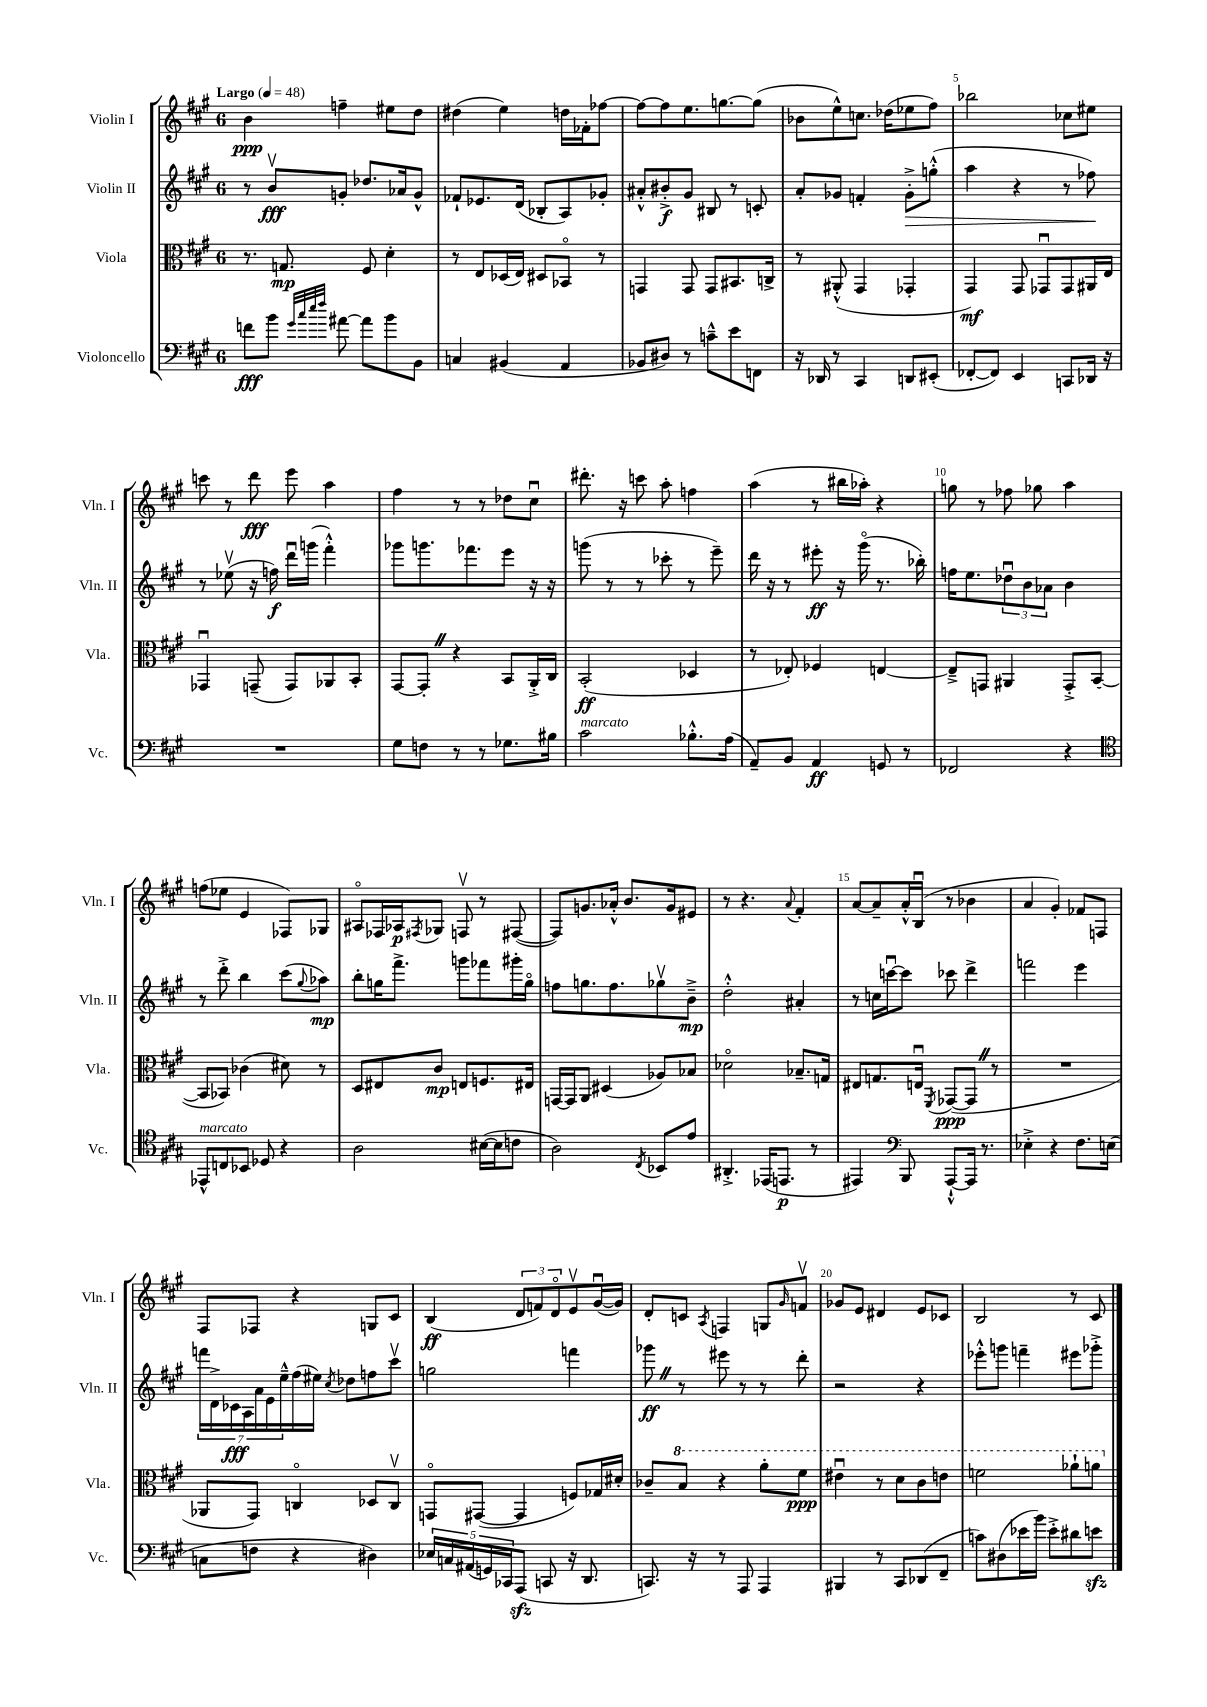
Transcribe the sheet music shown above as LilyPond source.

<<
\new StaffGroup <<
\new Staff = "s0" \with { instrumentName = "Violin I" shortInstrumentName = "Vln. I" } {
    \clef treble \key a \major \once \override Staff.TimeSignature.style = #'single-digit \time 6/8 \tempo "Largo" 4 = 48
    b'4\ppp f''4-- eis''8 d''8 |
    dis''4( e''4) d''16 fes'16-. fes''8~ |
    fes''8~ fes''8 e''8. g''8.~ g''8( |
    bes'8 e''8-^) c''8. des''16( ees''8 fis''8) |
    bes''2 ces''8 eis''8 |
    c'''8 r8 d'''8\fff e'''8 a''4 |
    fis''4 r8 r8 des''8 cis''8\downbow |
    dis'''8.-. r16 c'''8 a''8-. f''4 |
    a''4( r8 bis''16 aes''16-.) r4 |
    g''8 r8 fes''8 ges''8 a''4 |
    f''8( ees''8 e'4 fes8) ges8 |
    ais8\flageolet fes16 aes16\p \acciaccatura { fis8 } ges8 f8\upbow r8 fis8~( |
    fis8) g'8. aes'16-.-^ b'8. g'16 eis'8 |
    r8 r4. \appoggiatura { a'8 } fis'4-. |
    a'8~ a'8-- a'16-.-^ b16\downbow( r8 bes'4 |
    a'4 gis'4-.) fes'8 f8 |
    fis8 fes8 r4 g8 cis'8 |
    b4\ff( \tuplet 3/2 { d'8 f'8) d'8\flageolet } e'8\upbow gis'16~\downbow( gis'16) |
    d'8-. c'8 \acciaccatura { a8 } f4 g8 \grace { gis'16 } f'8\upbow |
    ges'8 e'8 dis'4 e'8 ces'8 |
    b2 r8 cis'8 \bar "|." |
}
\new Staff = "s1" \with { instrumentName = "Violin II" shortInstrumentName = "Vln. II" } {
    \clef treble \key a \major \once \override Staff.TimeSignature.style = #'single-digit \time 6/8
    r8 b'8\upbow\fff g'8-. des''8. aes'16 g'8-^ |
    fes'8-! ees'8. d'16( bes8-. a8) ges'8-. |
    ais'8-.-^ bis'8-.->\f gis'8 bis8 r8 c'8-. |
    a'8-. ges'8 f'4-. ges'8-.->\> g''8-.-^( |
    a''4 r4 r8 fes''8\!) |
    r8 ees''8\upbow( r16 f''16\f) d'''16\downbow g'''16( fis'''4-.-^) |
    ges'''8 g'''8. fes'''8. e'''8 r16 r16 |
    g'''8( r8 r8 ces'''8-. r8 e'''8--) |
    d'''16 r16 r8 eis'''8-.\ff r16 gis'''16\flageolet( r8. bes''16-.) |
    f''16 e''8. \tuplet 3/2 { des''8\downbow b'8 aes'8 } b'4 |
    r8 d'''8-.-> b''4 cis'''8( \appoggiatura { gis''8 } aes''8\mp) |
    b''8-. g''16 fis'''8.-> g'''8 fes'''8 gis'''16-. g''16\flageolet |
    f''8 g''8. f''8. ges''8\upbow b'8--->\mp |
    d''2-.-^ ais'4-. |
    r8 c''16 c'''16~\downbow c'''8 ces'''8 d'''4-> |
    f'''2 e'''4 |
    \tuplet 7/4 { f'''16 d'16-> ces'16\fff a16 a'16 e'16 e''16---^ } fis''16( eis''16) \acciaccatura { cis''8 } des''8 f''8 cis'''8\upbow |
    g''2 f'''4 |
    ges'''8\ff \once \override BreathingSign.text = \markup { \musicglyph "scripts.caesura.straight" } \breathe r8 eis'''8 r8 r8 d'''8-. |
    r2 r4 |
    ees'''8-.-^ g'''8 f'''4-- eis'''8 ges'''8-.-> \bar "|." |
}
\new Staff = "s2" \with { instrumentName = "Viola" shortInstrumentName = "Vla." } {
    \clef alto \key a \major \once \override Staff.TimeSignature.style = #'single-digit \time 6/8
    r8. g8.\mp fis8 d'4-. |
    r8 e8 des16( e16) dis8 bes,8\flageolet r8 |
    g,4 g,8 g,8 bis,8. c16-> |
    r8 ais,8-.-^( gis,4 ges,4-. |
    gis,4\mf) gis,8 ges,8\downbow ges,8 ais,16 e16 |
    ges,4\downbow g,8--( g,8) aes,8 b,8-. |
    gis,8~ gis,8-. \once \override BreathingSign.text = \markup { \musicglyph "scripts.caesura.straight" } \breathe r4 b,8 a,16-.-> cis16 |
    b,2-.\ff( des4 |
    r8 ees8-.) fes4 e4~ |
    e8---> g,8 ais,4 g,8-.-> b,8~( |
    b,8 bes,8) ces'4( dis'8) r8 |
    d8 eis8 cis'8\mp e8 f8. eis16 |
    g,16~ g,16 a,8 dis4( aes8) bes8 |
    des'2\flageolet bes8.-- g16 |
    eis8 g8. e16\downbow \acciaccatura { fis,8 } ges,8~\ppp( ges,8 \once \override BreathingSign.text = \markup { \musicglyph "scripts.caesura.straight" } \breathe r8 |
    R2. |
    aes,8 gis,8) c4\flageolet des8 c8\upbow |
    g,8\flageolet gis,8~( gis,4 f8) ges16 dis'16-. |
    ces'8-- \ottava #1 b'8 r4 a''8-. fis''8\ppp |
    eis''4\downbow r8 d''8 cis''8 e''8 |
    f''2 aes''8-! a''8 \ottava #0 \bar "|." |
}
\new Staff = "s3" \with { instrumentName = "Violoncello" shortInstrumentName = "Vc." } {
    \clef bass \key a \major \once \override Staff.TimeSignature.style = #'single-digit \time 6/8
    f'8\fff b'8 \grace { gis'32 cis''32 e''32 fis''32 } ais'8~ ais'8 b'8 b,8 |
    c4 bis,4( a,4 |
    bes,8 dis8) r8 c'8---^ e'8 f,8 |
    r16 des,16 r8 cis,4 d,8 eis,8-.( |
    fes,8~-. fes,8) e,4 c,8 des,16 r16 |
    R2. |
    gis8 f8 r8 r8 ges8. bis16 |
    cis'2^\markup { \italic "marcato" } bes8.-.-^ a16( |
    a,8--) b,8 a,4\ff g,8 r8 |
    fes,2 r4 |
    \clef tenor ees,8-^^\markup { \italic "marcato" } c8 bes,8 des8 r4 |
    a2 bis16~( bis16 c'8 |
    a2) \acciaccatura { cis8 } bes,8 e'8 |
    ais,4.-.-> ees,16( e,8.\p r8 |
    eis,4) \clef bass b,,8 a,,8~-!-^ a,,16 r8. |
    ees4-.-> r4 fis8. e16( |
    c8 f8 r4 dis4) |
    \tuplet 5/4 { ees16 c16 ais,16( g,16) ces,16 } a,,8\sfz( c,8 r16 d,8. |
    c,8.) r16 r8 a,,8 a,,4 |
    bis,,4 r8 cis,8 des,8( fis,8-- |
    c'8) dis8( ees'16 b'16) ees'8-.-> dis'8 e'8\sfz \bar "|." |
}
>>
>>
\layout { \context { \Score \override BarNumber.break-visibility = ##(#f #t #t) barNumberVisibility = #(every-nth-bar-number-visible 5) } }
